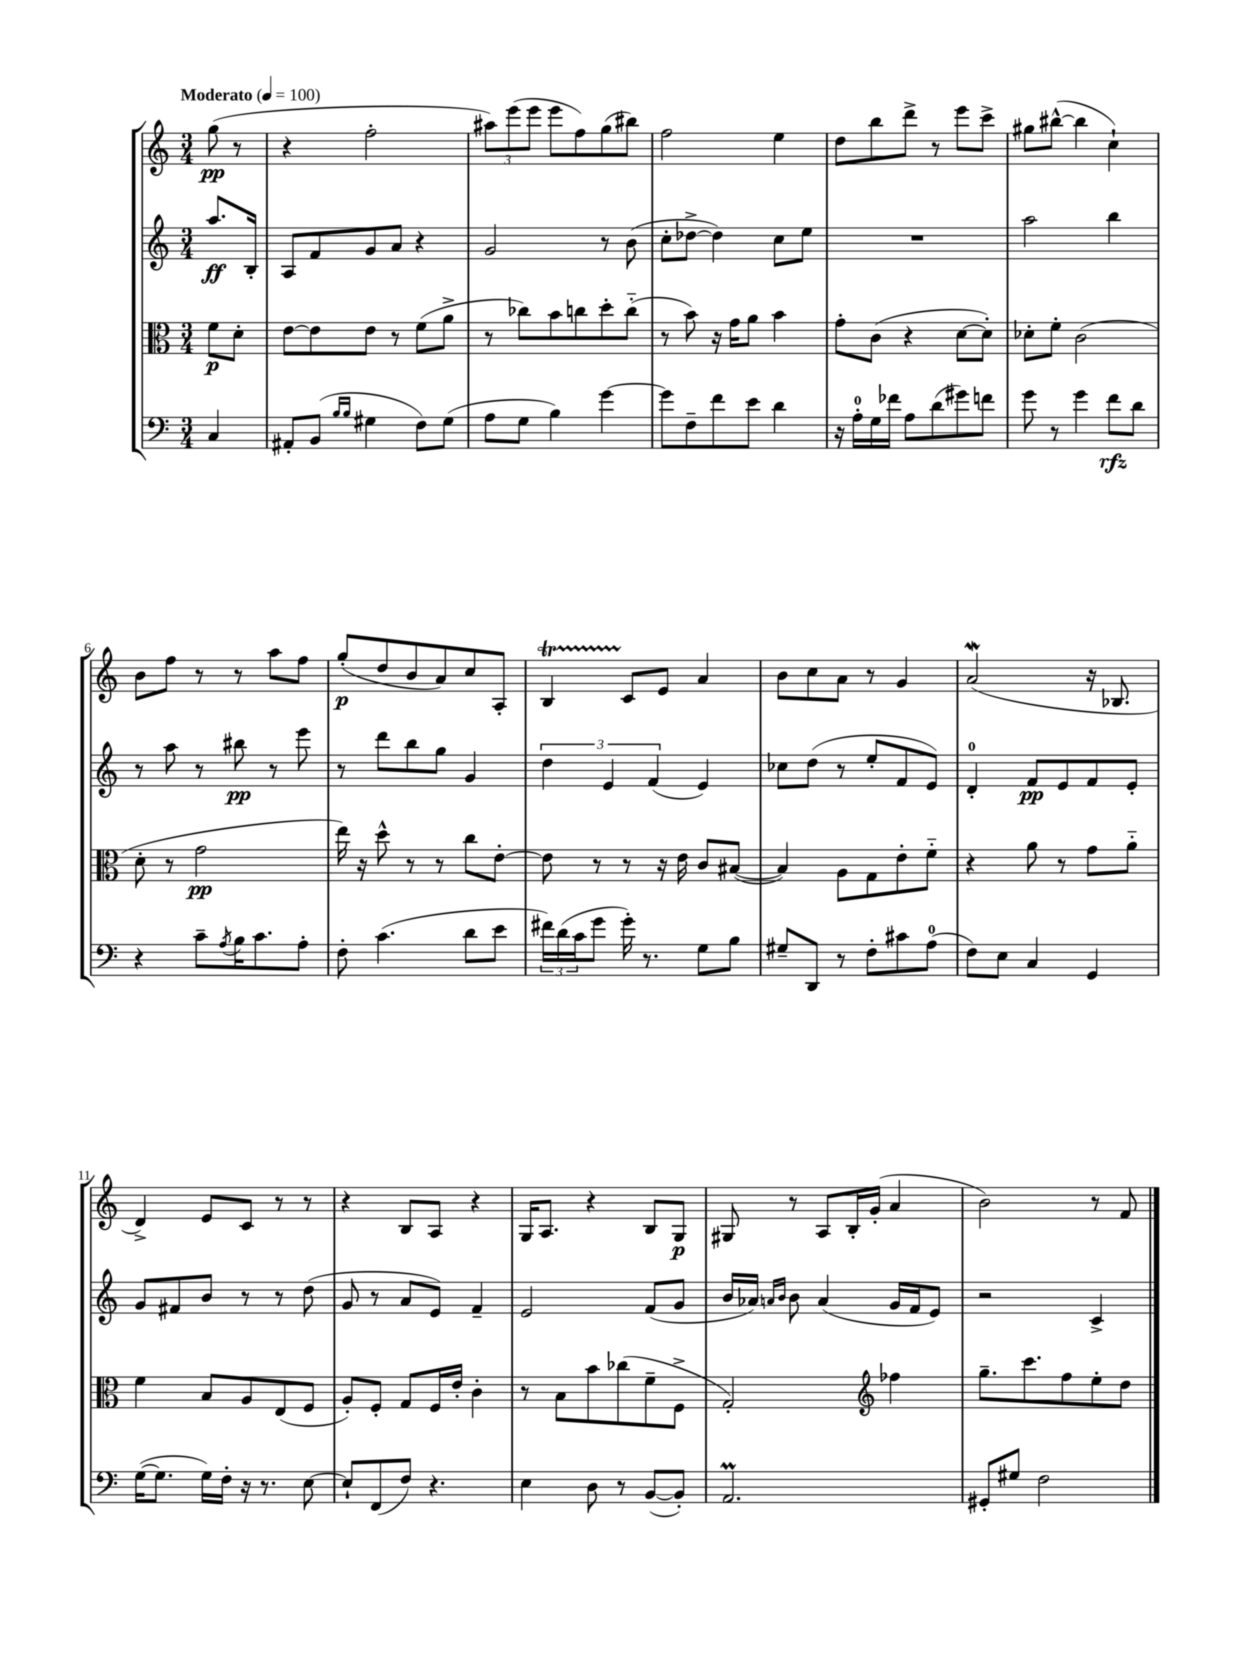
<<
\new StaffGroup <<
\new Staff = "s0" {
    \clef treble \key c \major \numericTimeSignature \time 3/4 \partial 4 \tempo "Moderato" 4 = 100
    g''8\pp( r8 |
    r4 f''2-. |
    \tuplet 3/2 { ais''8) e'''8( e'''8 } e'''8 f''8) g''8( bis''8) |
    f''2 e''4 |
    d''8 b''8 d'''8-> r8 e'''8 c'''8-> |
    gis''8 bis''8~-^( bis''4 c''4-!) |
    b'8 f''8 r8 r8 a''8 f''8 |
    g''8-.\p( d''8 b'8 a'8) c''8 a8-. |
    b4\startTrillSpan c'8\stopTrillSpan e'8 a'4 |
    b'8 c''8 a'8 r8 g'4 |
    a'2\mordent( r16 bes8. |
    d'4->) e'8 c'8 r8 r8 |
    r4 b8 a8 r4 |
    g16 a8. r4 b8 g8\p |
    gis8 r8 a8 b16-. g'16-.( a'4 |
    b'2) r8 f'8 \bar "|." |
}
\new Staff = "s1" {
    \clef treble \key c \major \numericTimeSignature \time 3/4 \partial 4
    a''8.\ff b16-. |
    a8 f'8 g'8 a'8 r4 |
    g'2 r8 b'8( |
    c''8-. des''8~-> des''4) c''8 e''8 |
    R2. |
    a''2 b''4 |
    r8 a''8 r8 bis''8\pp r8 e'''8 |
    r8 d'''8 b''8 g''8 g'4 |
    \tuplet 3/2 { d''4 e'4 f'4( } e'4) |
    ces''8 d''8( r8 e''8-. f'8 e'8) |
    d'4-0-. f'8\pp e'8 f'8 e'8-. |
    g'8 fis'8 b'8 r8 r8 d''8( |
    g'8 r8 a'8 e'8) f'4-- |
    e'2 f'8( g'8 |
    b'16 aes'16) \grace { a'16 b'16 } b'8 a'4( g'16 f'16 e'8) |
    r2 c'4-> \bar "|." |
}
\new Staff = "s2" {
    \clef alto \key c \major \numericTimeSignature \time 3/4 \partial 4
    f'8\p d'8-. |
    e'8~ e'8 e'8 r8 f'8( a'8-> |
    r8 ces''8) b'8 c''8 d''8-. c''8-_( |
    r8 b'8) r16 g'16 a'8 b'4 |
    g'8-. c'8( r4 d'8~ d'8-.) |
    des'8-. f'8-. c'2( |
    d'8-. r8 g'2\pp |
    e''16) r16 d''8-^ r8 r8 c''8 e'8~-. |
    e'8 r8 r8 r16 e'16 c'8 bis8~( |
    bis4) a8 g8 e'8-. f'8-_ |
    r4 a'8 r8 g'8 a'8-_ |
    f'4 b8 a8 e8( f8 |
    a8-.) f8-. g8 f16 e'16-. c'4-. |
    r8 b8 b'8 ces''8( f'8-- f8-> |
    g2-.) \clef treble fes''4 |
    g''8.-- c'''8. f''8 e''8-. d''8 \bar "|." |
}
\new Staff = "s3" {
    \clef bass \key c \major \numericTimeSignature \time 3/4 \partial 4
    c4 |
    ais,8-. b,8( \grace { b16 b16 } gis4 f8) gis8( |
    a8 g8 b4) g'4~ |
    g'8 f8-- f'8 e'8 d'4 |
    r16 a16-0-. g16 fes'16 a8 d'8( gis'8) f'8 |
    g'8 r8 g'4 f'8\rfz d'8 |
    r4 c'8-- \acciaccatura { a8 } b16 c'8. a8-. |
    f8-. c'4.( d'8 e'8 |
    \tuplet 3/2 { fis'16) d'16( c'16 } g'8 g'16-.) r8. g8 b8 |
    gis8-- d,8 r8 f8-. cis'8 a8-0( |
    f8) e8 c4 g,4 |
    g16~( g8. g16) f16-. r16 r8. e8~ |
    e8-! f,8( f8) r4. |
    e4 d8 r8 b,8~( b,8-.) |
    a,2.\prall |
    gis,8-. gis8 f2 \bar "|." |
}
>>
>>
